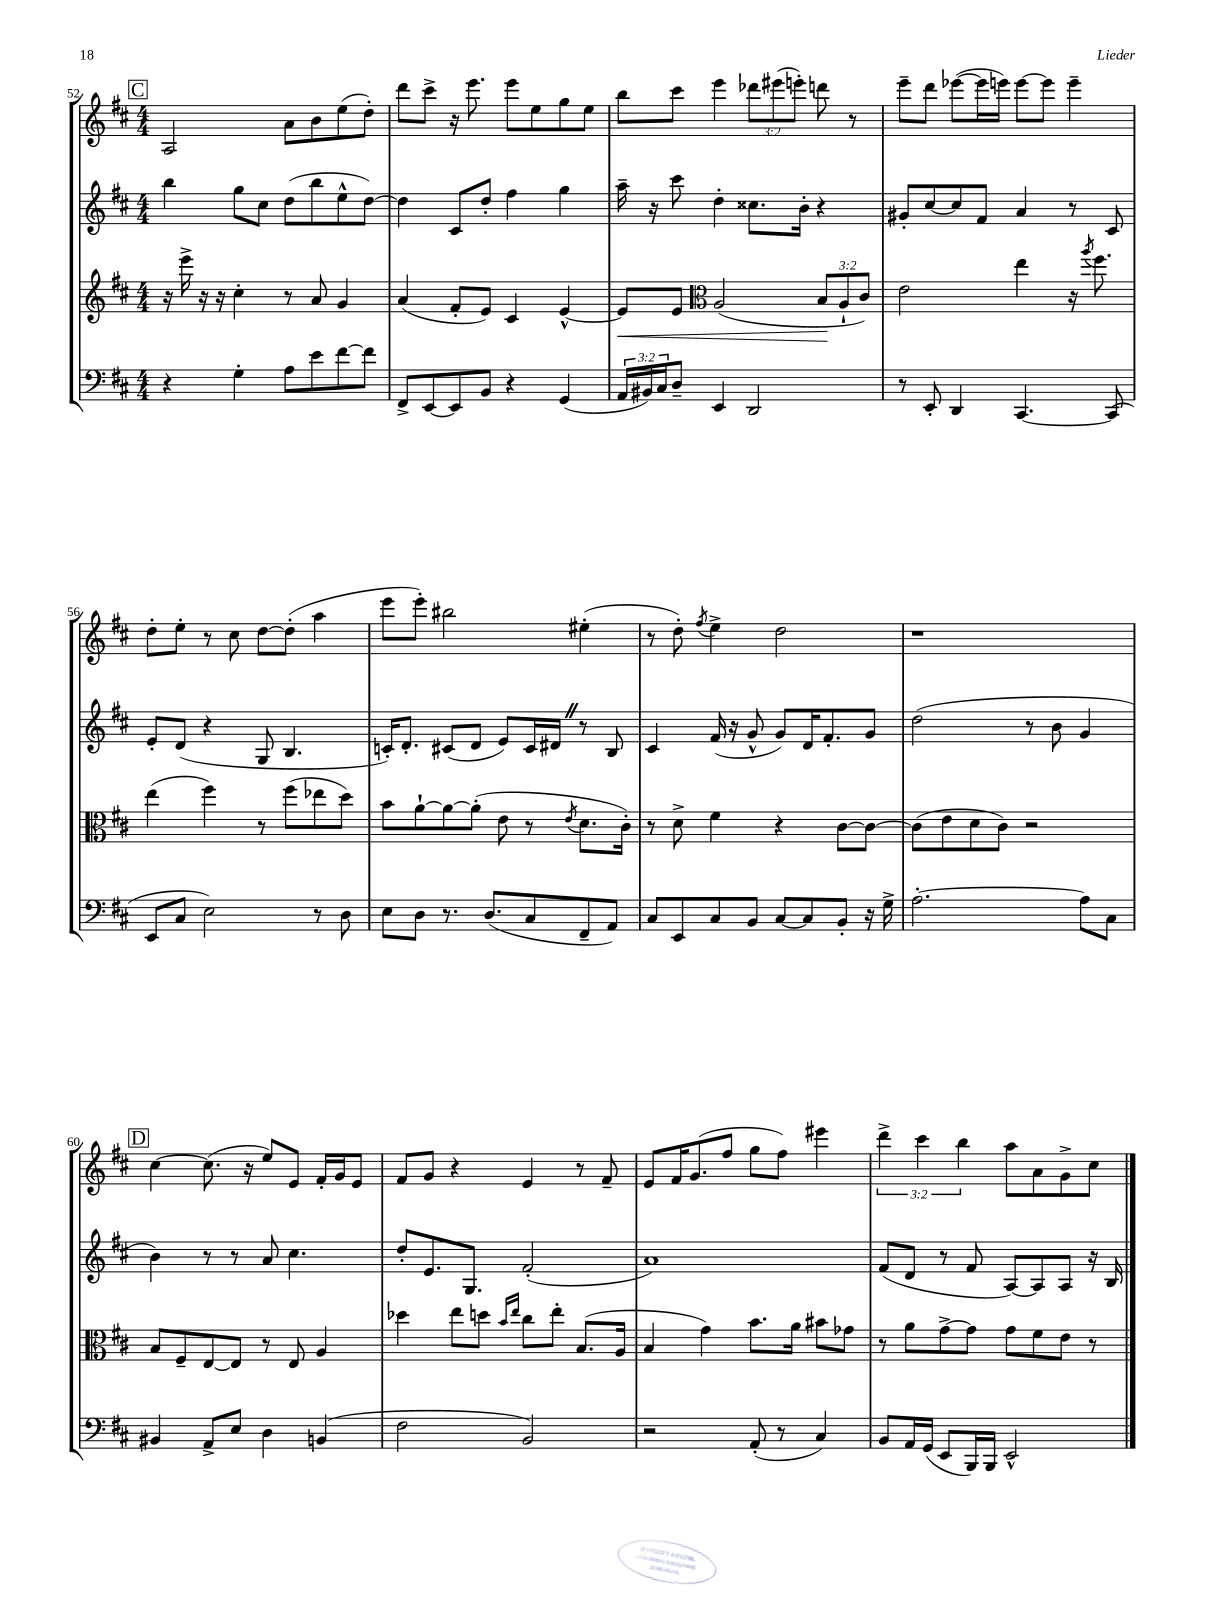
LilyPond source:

<<
\new StaffGroup <<
\new Staff = "s0" {
    \clef treble \key d \major \numericTimeSignature \time 4/4 \override Staff.TupletNumber.text = #tuplet-number::calc-fraction-text
    \mark \markup { \box "C" } a2 a'8 b'8 e''8( d''8-.) |
    d'''8 cis'''8-> r16 e'''8. e'''8 e''8 g''8 e''8 |
    b''8 cis'''8 e'''4 \tuplet 3/2 { des'''8 eis'''8( e'''8-.) } d'''8 r8 |
    e'''8-- d'''8 ees'''8~( ees'''16 e'''16) e'''8~ e'''8 e'''4-- |
    d''8-. e''8-. r8 cis''8 d''8~ d''8-.( a''4 |
    e'''8 e'''8-.) bis''2 eis''4-.( |
    r8 d''8-.) \acciaccatura { fis''8 } e''4-> d''2 |
    r1 |
    \mark \markup { \box "D" } cis''4~ cis''8.( r16 e''8) e'8 fis'16-. g'16 e'8 |
    fis'8 g'8 r4 e'4 r8 fis'8-- |
    e'8 fis'16 g'8.( fis''8 g''8 fis''8) eis'''4 |
    \tuplet 3/2 { d'''4-> cis'''4 b''4 } a''8 a'8 g'8-> cis''8 \bar "|." |
}
\new Staff = "s1" {
    \clef treble \key d \major \numericTimeSignature \time 4/4
    \mark \markup { \box "C" } b''4 g''8 cis''8 d''8( b''8 e''8-^ d''8~) |
    d''4 cis'8 d''8-. fis''4 g''4 |
    a''16-- r16 cis'''8 d''4-. cisis''8. b'16-. r4 |
    gis'8-. cis''8~ cis''8 fis'8 a'4 r8 cis'8 |
    e'8-. d'8( r4 g8 b4. |
    c'16-.) d'8.-. cis'8( d'8 e'8) cis'16 dis'16 \once \override BreathingSign.text = \markup { \musicglyph "scripts.caesura.straight" } \breathe r8 b8 |
    cis'4 fis'16( r16 g'8-^ g'8) d'16 fis'8.-. g'8 |
    d''2( r8 b'8 g'4 |
    \mark \markup { \box "D" } b'4) r8 r8 a'8 cis''4. |
    d''8-. e'8. g8. fis'2-.( |
    a'1) |
    fis'8( d'8 r8 fis'8 a8~) a8 a8 r16 b16 \bar "|." |
}
\new Staff = "s2" {
    \clef treble \key d \major \numericTimeSignature \time 4/4 \override Staff.TupletNumber.text = #tuplet-number::calc-fraction-text
    \mark \markup { \box "C" } r16 e'''16-> r16 r16 cis''4-. r8 a'8 g'4 |
    a'4( fis'8-. e'8) cis'4 e'4~-^ |
    e'8\< e'8 \clef alto a2( \tuplet 3/2 { b8\! a8-! cis'8) } |
    e'2 e''4 r16 \acciaccatura { a''8 } fis''8. |
    e''4( fis''4) r8 fis''8( ees''8 d''8) |
    b'8 a'8~-! a'8~ a'8-.( e'8 r8 \acciaccatura { e'8 } d'8. cis'16-.) |
    r8 d'8-> fis'4 r4 cis'8~ cis'8~ |
    cis'8( e'8 d'8 cis'8) r2 |
    \mark \markup { \box "D" } b8 fis8-- e8~ e8 r8 e8 a4 |
    des''4 e''8 d''8 \grace { b'16 e''16 } cis''8 e''8-. b8.( a16 |
    b4 g'4) b'8. a'16 bis'8 ges'8 |
    r8 a'8 g'8~-> g'8 g'8 fis'8 e'8 r8 \bar "|." |
}
\new Staff = "s3" {
    \clef bass \key d \major \numericTimeSignature \time 4/4 \override Staff.TupletNumber.text = #tuplet-number::calc-fraction-text
    \mark \markup { \box "C" } r4 g4-. a8 e'8 fis'8~ fis'8 |
    fis,8-> e,8~ e,8 b,8 r4 g,4( |
    \tuplet 3/2 { a,16 bis,16) cis16 } d8-- e,4 d,2 |
    r8 e,8-. d,4 cis,4.~ cis,8( |
    e,8 cis8 e2) r8 d8 |
    e8 d8 r8. d8.( cis8 fis,8-- a,8) |
    cis8 e,8 cis8 b,8 cis8~ cis8 b,8-. r16 g16-> |
    a2.~-. a8 cis8 |
    \mark \markup { \box "D" } bis,4 a,8-> e8 d4 b,4( |
    fis2 b,2) |
    r2 a,8-.( r8 cis4) |
    b,8 a,16 g,16( e,8 b,,16) b,,16 e,2-^ \bar "|." |
}
>>
>>
\layout { \context { \Score currentBarNumber = #52 } }
